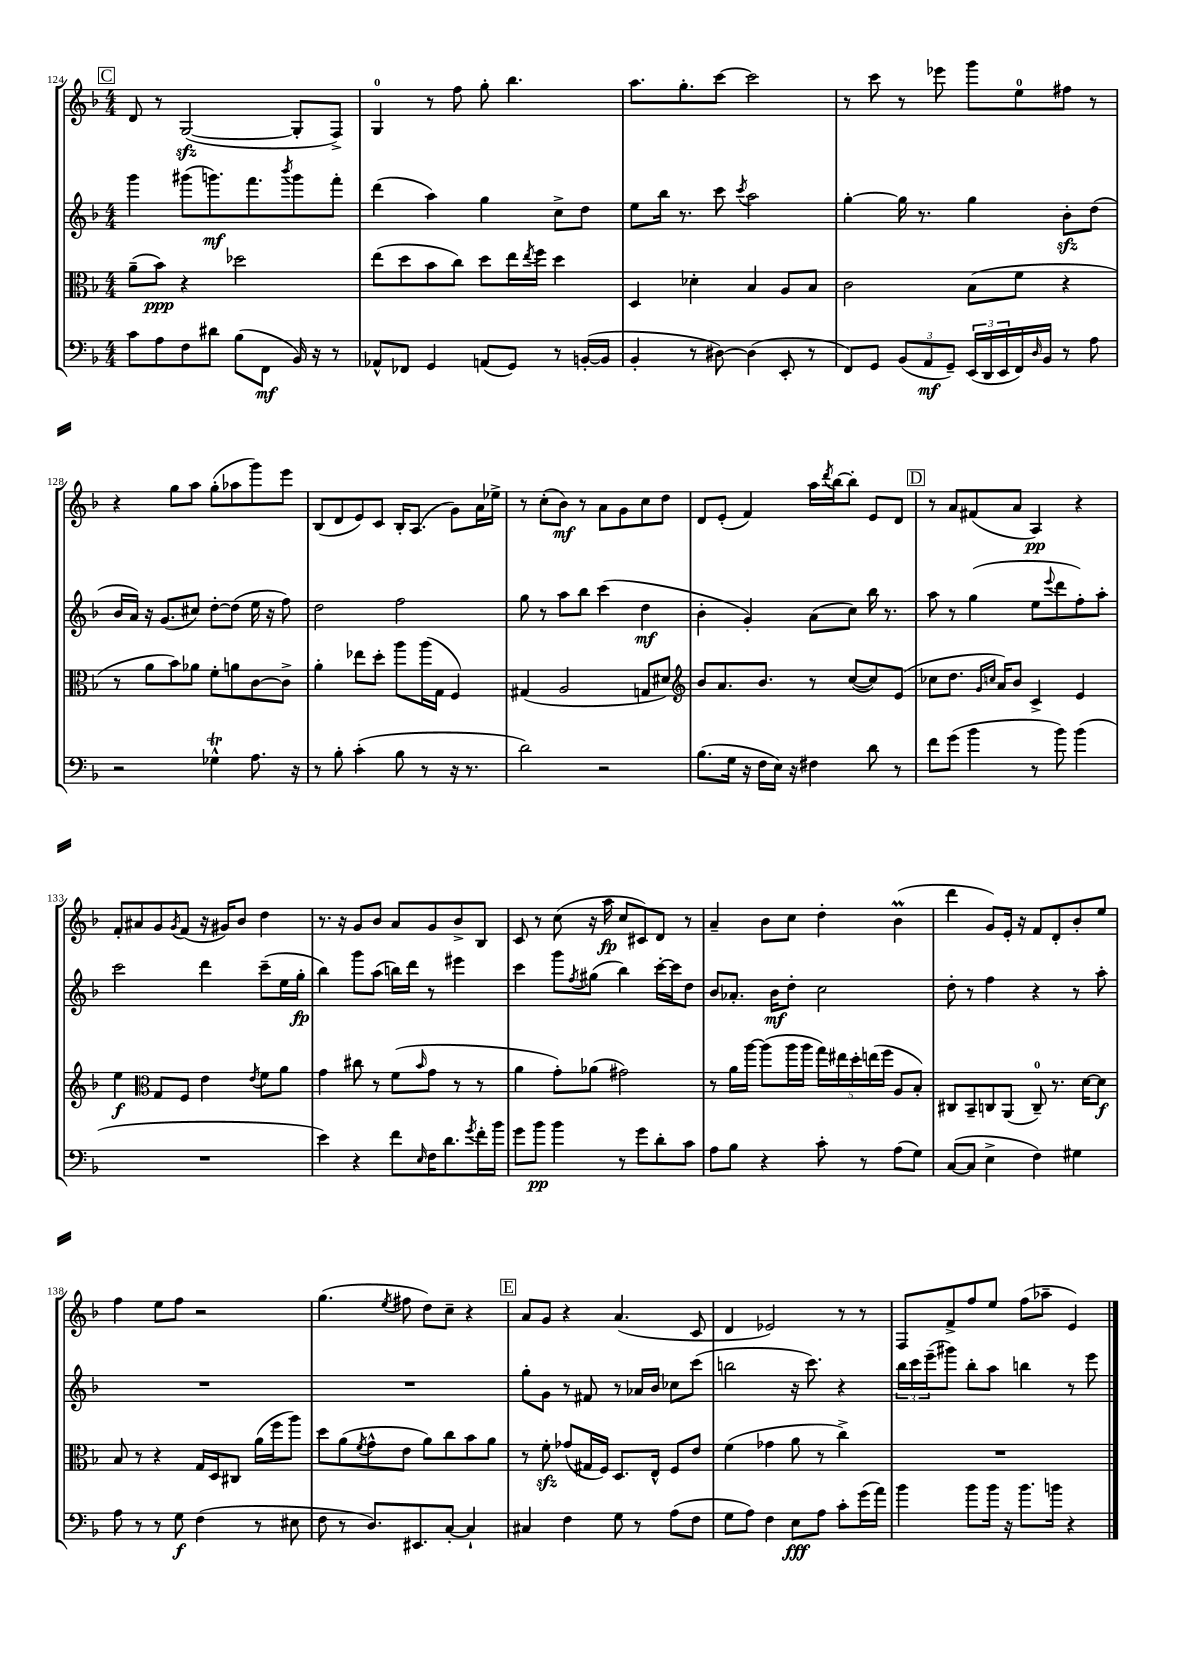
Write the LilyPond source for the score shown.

<<
\new StaffGroup <<
\new Staff = "s0" {
    \clef treble \key f \major \numericTimeSignature \time 4/4
    \mark \markup { \box "C" } d'8 r8 g2~\sfz( g8-. f8->) |
    g4-0 r8 f''8 g''8-. bes''4. |
    a''8. g''8.-. c'''8~ c'''2 |
    r8 c'''8 r8 ees'''8 g'''8 e''8-0 fis''8 r8 |
    r4 g''8 a''8 g''8-.( aes''8 g'''8) e'''8 |
    bes8( d'8 e'8) c'8 bes16-. a8.( g'8) a'16 ees''16-> |
    r8 c''8-.( bes'8\mf) r8 a'8 g'8 c''8 d''8 |
    d'8 e'8-.( f'4) a''16 \acciaccatura { d'''8 } bes''16~ bes''8-. e'8 d'8 |
    \mark \markup { \box "D" } r8 a'8 fis'8( a'8 a4\pp) r4 |
    f'8-. ais'8 g'8 \acciaccatura { g'8 } f'8( r16 gis'16) bes'8 d''4 |
    r8. r16 g'8 bes'8 a'8 g'8 bes'8-> bes8 |
    c'8 r8 c''8( r16 a''16\fp c''8 cis'8) d'8 r8 |
    a'4-- bes'8 c''8 d''4-. bes'4\prall( |
    d'''4 g'8) e'16-. r16 f'8 d'8-. bes'8-. e''8 |
    f''4 e''8 f''8 r2 |
    g''4.( \acciaccatura { e''8 } fis''8 d''8) c''8-- r4 |
    \mark \markup { \box "E" } a'8 g'8 r4 a'4.( c'8 |
    d'4 ees'2) r8 r8 |
    f8 f'8-> f''8 e''8 f''8( aes''8-- e'4) \bar "|." |
}
\new Staff = "s1" {
    \clef treble \key f \major \numericTimeSignature \time 4/4
    \mark \markup { \box "C" } g'''4 gis'''8( g'''8.\mf) f'''8. \acciaccatura { bes'''8 } g'''8 f'''8-. |
    d'''4( a''4) g''4 c''8-> d''8 |
    e''8 bes''16 r8. c'''8 \acciaccatura { c'''8 } a''2 |
    g''4~-. g''16 r8. g''4 bes'8-.\sfz d''8( |
    bes'16 a'16) r16 g'8.( cis''8) d''8~-. d''8( e''16 r16 f''8) |
    d''2 f''2 |
    g''8 r8 a''8 bes''8 c'''4( d''4\mf |
    bes'4-. g'4-.) a'8( c''8) bes''16 r8. |
    \mark \markup { \box "D" } a''8 r8 g''4( e''8 \appoggiatura { e'''8 } d'''8 f''8-.) a''8-. |
    c'''2 d'''4 c'''8--( e''16 g''16-.\fp |
    bes''4) g'''8 a''8( b''16) d'''16 r8 eis'''4 |
    c'''4 g'''8 \acciaccatura { f''8 } gis''8( bes''4) c'''16~-. c'''16 d''8 |
    bes'8 aes'8.-. bes'16\mf d''8-. c''2 |
    d''8-. r8 f''4 r4 r8 a''8-. |
    R1 |
    R1 |
    \mark \markup { \box "E" } g''8-. g'8 r8 fis'8 r8 aes'16 bes'16 ces''8 c'''8( |
    b''2 r16 c'''8.) r4 |
    \tuplet 3/2 { bes''16 c'''16 e'''16--( } gis'''8) bes''8-. a''8 b''4 r8 e'''8 \bar "|." |
}
\new Staff = "s2" {
    \clef alto \key f \major \numericTimeSignature \time 4/4
    \mark \markup { \box "C" } a'8--( bes'8\ppp) r4 des''2 |
    e''8( d''8 bes'8 c''8) d''8 e''16 \acciaccatura { e''8 } f''16 d''4 |
    d4 des'4-. bes4 a8 bes8 |
    c'2 bes8( f'8 r4 |
    r8 a'8 bes'8) aes'8 f'8-. a'8 c'8~ c'8-> |
    a'4-. ees''8 d''8-. a''8 a''16( g16 f4) |
    gis4( a2 g8 dis'8) |
    \clef treble bes'8 a'8. bes'8. r8 c''8~( c''8) e'8( |
    \mark \markup { \box "D" } ces''8 d''8. \grace { g'16 c''16 } a'16) bes'8 c'4-> e'4 |
    e''4\f \clef alto g8 f8 e'4 \acciaccatura { e'8 } f'8 a'8 |
    g'4 cis''8 r8 f'8( \grace { bes'16 } g'8 r8 r8 |
    a'4 g'8-.) aes'8( gis'2) |
    r8 a'16 a''16~ a''8( a''16 a''16 \tuplet 5/4 { g''16) eis''16 d''16-. e''16( f''16 } a8 bes8-.) |
    cis8 bes,8-- c8 a,8( c8-0--) r8. d'16~ d'8\f |
    bes8 r8 r4 g16 d16 cis8 a'16( f''16 a''8) |
    d''8 a'8( \acciaccatura { f'8 } g'8-^ e'8 a'8) c''8 bes'8 a'8 |
    \mark \markup { \box "E" } r8 f'8-.\sfz ges'8( gis16 f16) d8. e16-^ f8 e'8 |
    f'4( ges'4 a'8 r8 c''4->) |
    R1 \bar "|." |
}
\new Staff = "s3" {
    \clef bass \key f \major \numericTimeSignature \time 4/4
    \mark \markup { \box "C" } c'8 a8 f8 dis'8 bes8( f,8\mf bes,16) r16 r8 |
    aes,8-^ fes,8 g,4 a,8( g,8) r8 b,16~-.( b,16 |
    bes,4-. r8 dis8~) dis4( e,8-. r8 |
    f,8) g,8 \tuplet 3/2 { bes,8( a,8\mf g,8--) } \tuplet 3/2 { e,16( d,16 e,16 } f,16) \grace { d16 } bes,16 r8 a8 |
    r2 ges4-^\trill a8. r16 |
    r8 bes8-. c'4-.( bes8 r8 r16 r8. |
    d'2) r2 |
    bes8.( g16 r16 f16 e16) r16 fis4 d'8 r8 |
    \mark \markup { \box "D" } f'8 g'8( bes'4 r8 bes'8) bes'4( |
    R1 |
    e'4) r4 f'8 \grace { e16 } f16 d'8. \acciaccatura { g'8 } f'16-. bes'16 |
    g'8 bes'8\pp bes'4 r8 g'8 d'8-. c'8 |
    a8 bes8 r4 c'8-. r8 a8( g8) |
    c8~( c8 e4-> f4) gis4 |
    a8 r8 r8 g8\f f4( r8 eis8 |
    f8 r8 d8.) eis,8. c8~-. c4-! |
    \mark \markup { \box "E" } cis4 f4 g8 r8 a8( f8 |
    g8 a8) f4 e8\fff a8 c'8-. g'16( a'16) |
    bes'4 bes'8 bes'16 r16 bes'8. b'16 r4 \bar "|." |
}
>>
>>
\layout { \context { \Score currentBarNumber = #124 } }
